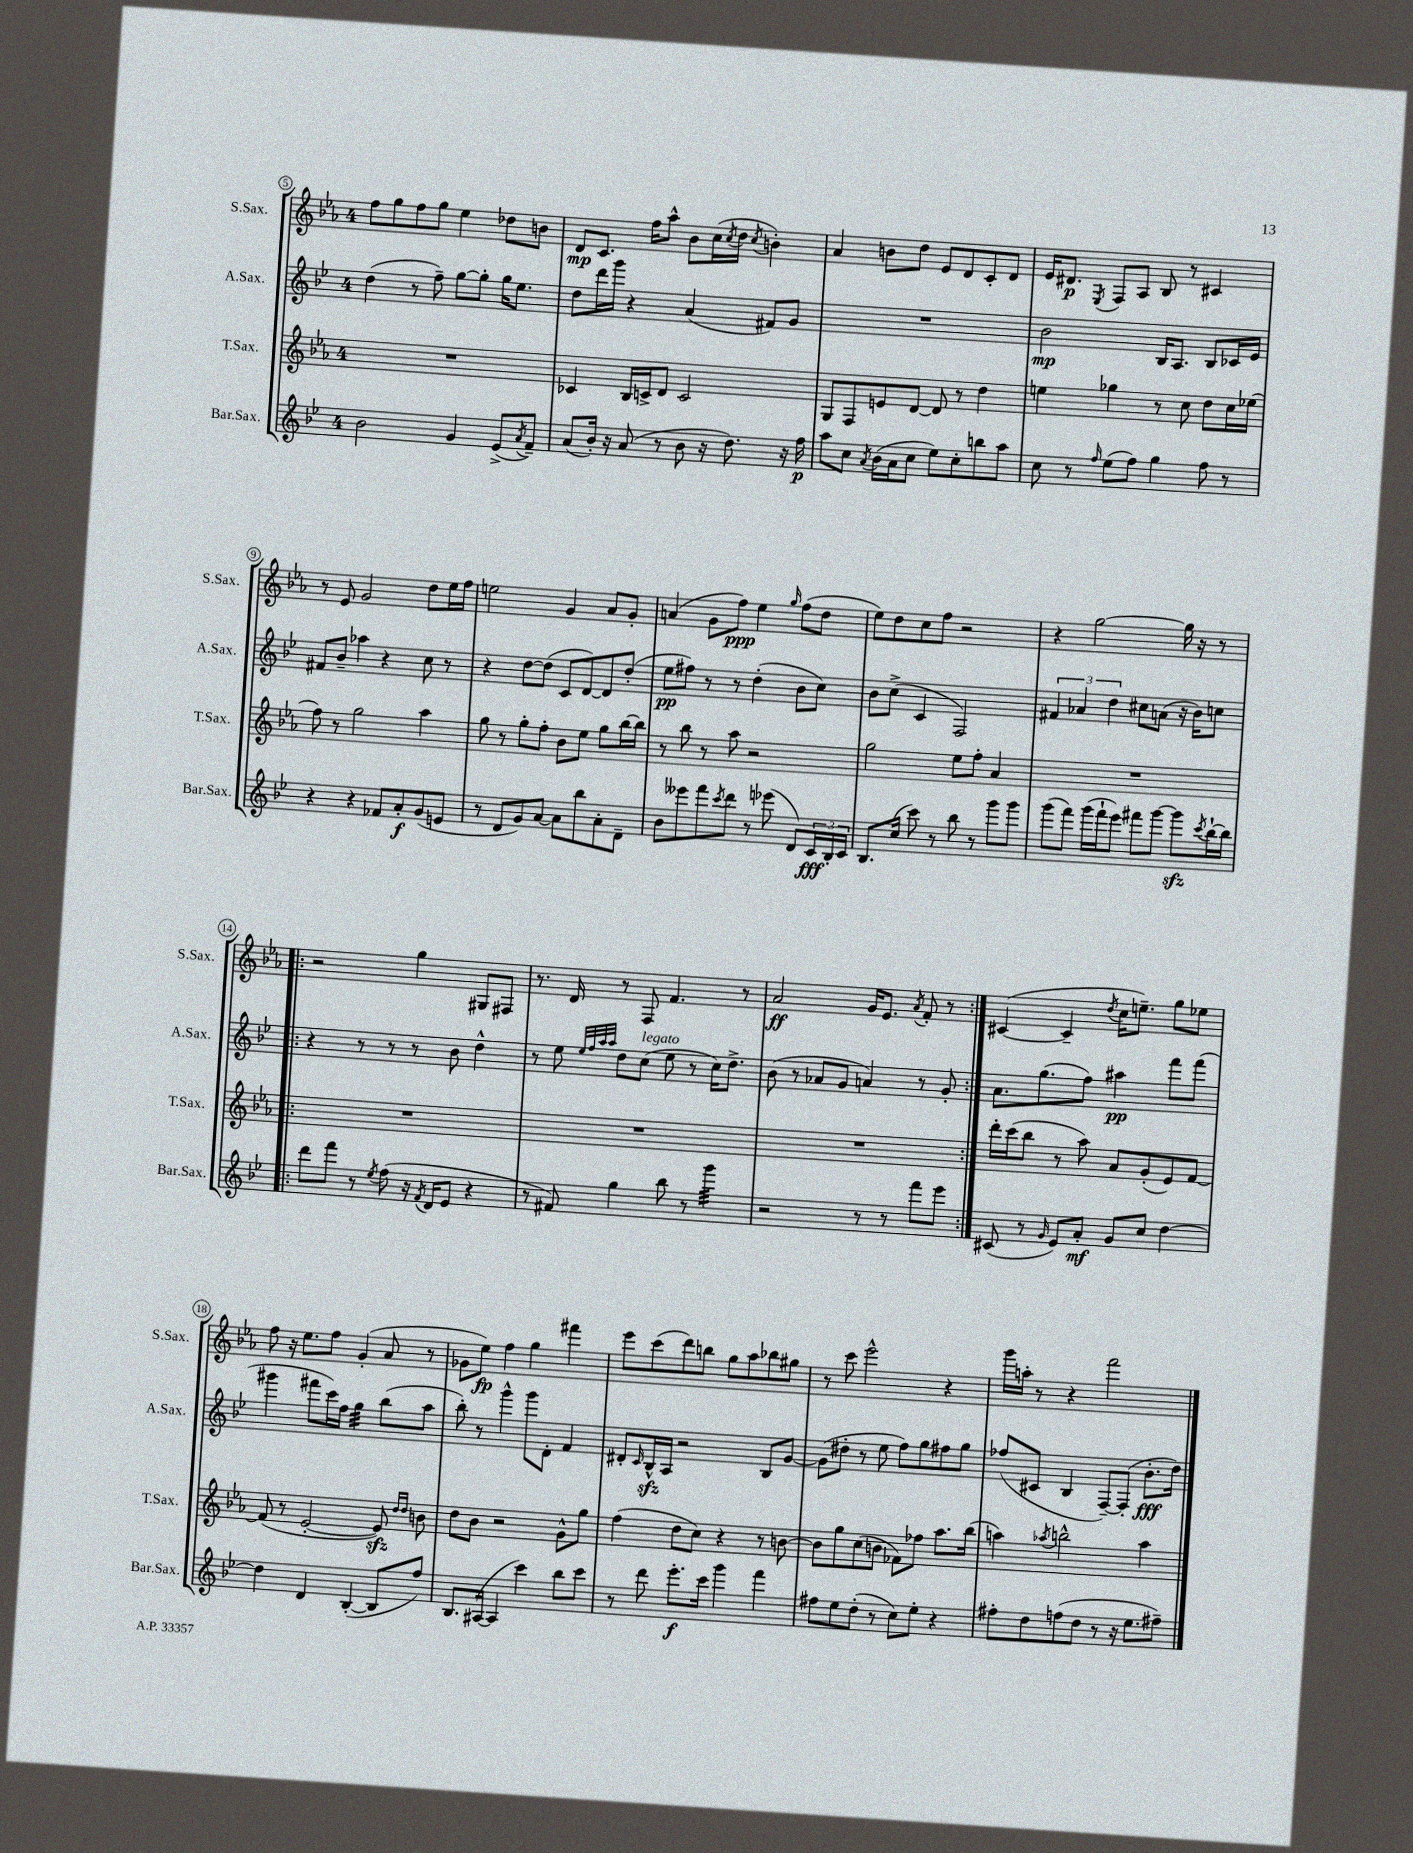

**kern	**kern	**kern	**kern
*staff4	*staff3	*staff2	*staff1
*clefG2	*clefG2	*clefG2	*clefG2
*k[b-e-]	*k[b-e-a-]	*k[b-e-]	*k[b-e-a-]
*M4/4	*M4/4	*M4/4	*M4/4
2b-	1r	(4dd	8ff
.	.	.	8gg
.	.	8r	8ff
.	.	8ff~)	8gg
4g	.	[8gg	4ee-
.	.	8gg']	.
(8e-^	.	16gg	8dd-
.	.	8.ee-	.
8qa	.	.	.
8f~)	.	.	8b
=	=	=	=
(8a	4c-	8dd	8d
16b-')	.	16ddd	8.c
16r	.	16ggg	.
(8a	16B-	4r	.
.	16c^	.	16ff
8r	8d	.	8aa-^^
8b-	2c	(4a	8b-
16r	.	.	(16cc
.	.	.	8qcc
8.dd)	.	.	16dd
.	.	.	8qcc
.	.	8f#)	4b')
16r	.	8g	.
16ff	.	.	.
=	=	=	=
8aa	8G	1r	4a-
8cc	8F	.	.
8qa	.	.	.
(16b-	8e	.	8b
16a	.	.	.
8cc	[8d	.	8dd
8ee-)	8d]	.	8e-
8cc'	8r	.	8d
8bb	4dd	.	8c'
8aa	.	.	8d
=	=	=	=
8cc	4ee	2b-	16e-
.	.	.	8.d#
8r	.	.	.
16qqff	.	.	8qE-
(8ee-	4gg-	.	8F
8ff)	.	.	8A-
4gg	8r	16B-	8B-
.	.	8.A	.
.	8cc	.	8r
8ff	8dd	8B-	4c#
8r	16cc	16c-	.
.	(16ee-	16e-	.
=	=	=	=
4r	8ff)	8f#	8r
.	8r	8b-~	8e-
4r	2gg	4aa-	2g
8f-	.	4r	.
8a'	.	.	.
(8g	4aa-	8cc	8dd
8e	.	8r	16ee-
.	.	.	16ff
=	=	=	=
8r	8gg	4r	2ee
8d	8r	.	.
8g)	8gg'	[8dd	.
[8a	8ff'	(8dd]	.
8a]	8b-	8c	4g
8bb-	8ee-	[8d)	.
8a'	8gg	8d]	8a-
8d~	[16bb-	(8dd'	8g'
.	16bb-]	.	.
=	=	=	=
8b-	8r	8ee-	(4a
8eee--	8bb-	8ff#)	.
8fff	8r	8r	8g
8qccc	.	.	.
8ddd	8aa-	8r	8ff)
8r	2r	(4dd'	4ee-
(8eee-	.	.	.
.	.	.	16qqgg
8d)	.	8b-	(8ff
24c	.	8cc)	8dd
24B-'	.	.	.
24c	.	.	.
=	=	=	=
8.B-	2gg	8b-	8ee-)
.	.	(8cc^	8dd
(16cc	.	.	.
8ccc)	.	4c	8cc
8r	.	.	8ff
8bb-	8ee-	2F)	2r
8r	8ff'	.	.
8ggg	4a-	.	.
8ggg	.	.	.
=	=	=	=
(8ggg	1r	6f#	4r
8fff)	.	.	.
.	.	6a-	.
(16ggg	.	.	[2gg
16fff`	.	.	.
.	.	6dd	.
8eee-)	.	.	.
8fff#	.	8cc#	.
[8ggg	.	(8a	.
8ggg]	.	16r	16gg]
.	.	16b-)	16r
8qccc	.	.	.
[16bb-`	.	8cc	8r
16bb-]	.	.	.
=!|:	=!|:	=!|:	=!|:
8ddd	1r	4r	2r
8fff	.	.	.
8r	.	8r	.
8qee-	.	.	.
(8ff	.	8r	.
16r	.	8r	4gg
8qf	.	.	.
16d	.	.	.
8e-	.	8b-	.
4r	.	4dd^^	8G#
.	.	.	8F#
=	=	=	=
8r	1r	8r	8.r
8f#)	.	8ee-	.
.	.	.	16d
.	.	32qqee-	.
.	.	32qqff	.
.	.	32qqaa	.
.	.	32qqaa	.
4gg	.	8dd	8r
.	.	(8cc	8F
8bb-	.	8ee-	4.f
8r	.	8r	.
4ggg	.	16cc)	.
.	.	8.dd^	.
.	.	.	8r
=	=	=	=
2r	1r	(8b-	2a-
.	.	8r	.
.	.	8a-	.
.	.	8g	.
8r	.	4a)	16g
.	.	.	8.e-
8r	.	.	.
.	.	.	8qa-
8fff	.	8r	8f'
8eee-	.	8g'	8r
=:|!	=:|!	=:|!	=:|!
(8c#	16ddd'	8.a	([4c#
.	(16ccc	.	.
8r	8bb-	.	.
.	.	(8.gg	.
16qqg	.	.	.
8e-)	8r	.	4c#~]
8a'	8aa-)	8ff)	.
.	.	.	8qdd
8g	8a-	4aa#	16cc
.	.	.	8.ee~)
8cc	(8g'	.	.
[4dd	8e-)	8fff	8gg
.	[8f	(8fff	8ee-
=	=	=	=
4dd]	(8f]	4ggg#	8ff
.	8r	.	16r
.	.	.	8.ee-
4d	[2e-'	8fff#	.
.	.	16ccc)	8ff
.	.	16ff	.
([4B-'	.	4gg	(4g'
8B-]	8e-])	(8bb-	8a-
.	16qqdd	.	.
.	16qqdd	.	.
8ff)	8b	8aa	8r
=	=	=	=
8.B-	8dd	8bb-')	8g-
.	8b-	8r	8ee-)
([16A#	.	.	.
4A#]	2r	4ggg^^	4ff
4ccc)	.	8ggg	4gg
.	.	8d'	.
8bb-	8g^^	4f	4fff#
8ccc	8gg	.	.
=	=	=	=
8r	(4ff	8d#'	8eee-
.	.	16qqc	.
8ddd	.	16B-^^	(8ccc
.	.	16A	.
8.eee-'	8dd	2r	8ddd)
.	8cc)	.	8bb
16ccc	.	.	.
4ggg	4r	.	8gg
.	.	.	8aa-
4fff	8r	8B-	8bb-
.	[8b	[8g	8gg#
=	=	=	=
8ff#	8b]	(8g]	8r
8ee-	8gg	8dd#'	8ccc
(8dd'	(8cc	8r	2eee-^^
8r	8b	8ee-	.
8cc)	8f-)	8ff)	.
8ee-'	8ff-	8gg	.
4r	8.aa-	8ff#	4r
.	.	8gg	.
.	(16bb-	.	.
=	=	=	=
8ff#'	4aa)	(8ff-	16ggg
.	.	.	16aa'
8dd	.	8c#	8r
.	8qaa-	.	.
(8ff	2bb^^	4B-	4r
8dd	.	.	.
8r	.	[8F~)	2fff
16r	.	(8F']	.
8.ee-	.	.	.
.	4aa-	8.b-'	.
8ff#~)	.	.	.
.	.	16dd)	.
==	==	==	==
*-	*-	*-	*-
